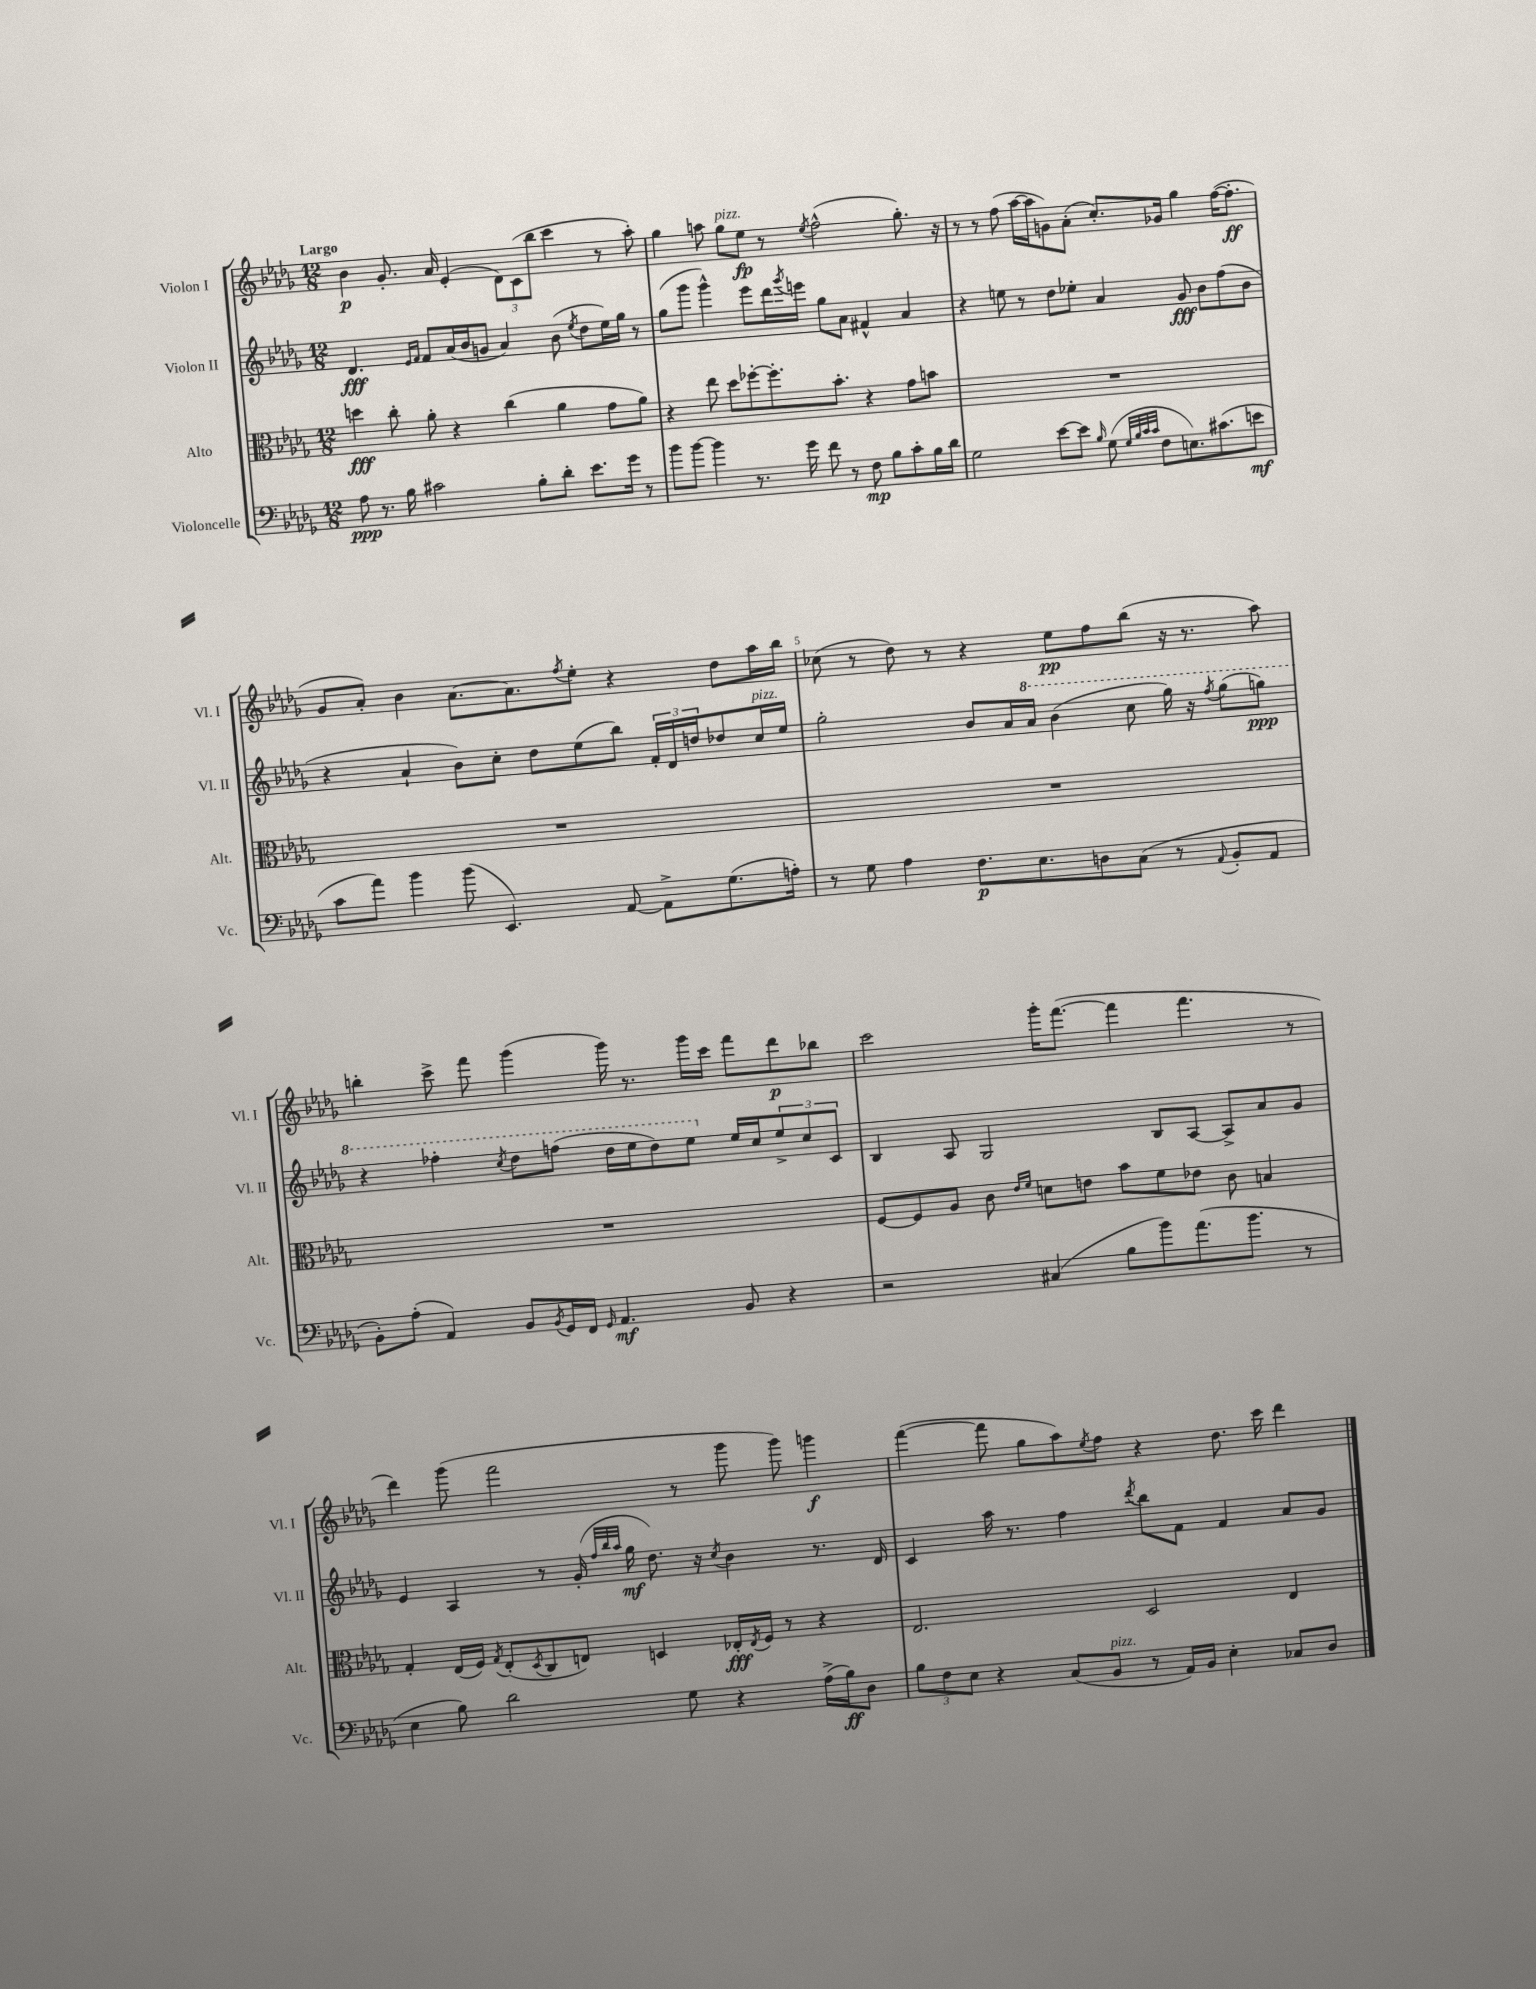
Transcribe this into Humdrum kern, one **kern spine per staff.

**kern	**kern	**kern	**kern
*staff4	*staff3	*staff2	*staff1
*clefF4	*clefC3	*clefG2	*clefG2
*k[b-e-a-d-g-]	*k[b-e-a-d-g-]	*k[b-e-a-d-g-]	*k[b-e-a-d-g-]
*M12/8	*M12/8	*M12/8	*M12/8
8A-	4dd	4.d-	4b-
8.r	.	.	.
.	8cc'	.	8.g-'
16B-	.	.	.
.	.	16qqe-	.
.	.	16qqf	.
2c#	8a-'	8f	.
.	.	.	16a-
.	4r	(16a-	(4e-'
.	.	16b-	.
.	.	8g	.
.	(4cc	4a-)	12d-)
.	.	.	(12c
8B-'	.	.	.
.	.	.	12bb-
8d-'	4a-	(8b-	4ccc
.	.	8qee-	.
8.e-	.	8dd-	.
.	8g-	16ee-)	8r
16g-	.	16gg-	.
8r	8a-)	8r	8aa-')
=	=	=	=
8b-	4r	(8gg-	4gg-
[8b-	.	8ggg-	.
4b-]	8ee-	4ggg-^^)	8aa
.	8dd-	.	8gg-
8.r	[8ff-'	8eee-	8ee-
.	8.ff-']	16ddd-	8r
.	.	8qggg-	.
16g-	.	16eee	.
.	.	.	8qee-
8f	.	8gg-	(2ff^^
.	8.b-'	.	.
8r	.	8a-	.
8F	4r	4f#^^	.
8B-	.	.	.
8c'	8g-	4a-	8.gg-')
16B-	8b	.	.
16d-	.	.	16r
=	=	=	=
2G-	1.r	4r	8r
.	.	.	8r
.	.	8ee	(8ff
.	.	8r	[16aa-
.	.	.	16aa-]
[8e-	.	8dd-	8g)
8e-]	.	8ee-'	(8a-'
16qqB-	.	.	.
(8G-	.	4a-	8.cc')
32qqG-	.	.	.
32qqB-	.	.	.
32qqc	.	.	.
32qqc	.	.	.
8F	.	.	.
.	.	.	16g-
8.E)	.	8g-	4gg-
.	.	8b-	.
(8.c#	.	.	.
.	.	(8ff	([16ff
.	.	.	8.ff']
8e	.	8b-	.
=	=	=	=
8c	1.r	4r	8g-
8a-)	.	.	8a-')
4b-	.	4a-`	4b-
(8b-	.	8b-)	[8.a-
4.EE-)	.	8cc'	.
.	.	.	8.a-]
.	.	8dd-	.
.	.	.	8qff
.	.	(8ee-	8ee-'
[8AA-	.	8bb-)	4r
8AA-^]	.	24f'	.
.	.	24d-	.
.	.	24dd	.
(8.G-	.	8dd-	8dd-
.	.	16cc	16aa-
16A')	.	16ee-	16bb-
=	=	=	=
8r	1.r	2gg-'	(8cc-
8G-	.	.	8r
4A-	.	.	8dd-)
.	.	.	8r
8.F	.	8b-	4r
.	.	16a-	.
8.E-	.	16aa-	.
.	.	(4bb-	8ee-
8D	.	.	8ff
(8C	.	8ccc	(8bb-
8r	.	16ggg-)	16r
.	.	16r	8.r
8qqAA-	.	8qfff	.
8BB-'	.	(8ggg-	.
8AA-	.	8ggg)	8aa-)
=	=	=	=
8BB-')	1.r	4r	4bb'
(8A-'	.	.	.
4AA-)	.	4fff-'	8ccc^
.	.	.	8fff
.	.	8qccc	.
8BB-	.	8ddd-	(4ggg-
8qBB-	.	.	.
16GG-	.	(8fff	.
16FF	.	.	.
16qqGG-	.	.	.
4.AA-	.	16ddd-	16ggg-)
.	.	16eee-	8.r
.	.	8ddd-)	.
.	.	8eee-	16ggg-
.	.	.	16ccc
8BB-	.	16ee-	8fff
.	.	16cc	.
4r	.	12ee-^	8ddd-
.	.	12cc	.
.	.	.	8bb-
.	.	12c	.
=	=	=	=
2r	[8F	4B-	2ccc
.	8F]	.	.
.	8A-	8A-	.
.	8c	2G-	.
.	16qqe-	.	.
.	16qqf	.	.
(4C#	8d	.	16ggg-'
.	.	.	([8.fff
.	8e	.	.
8B-	8b-	.	4fff]
8b-)	8f	8B-	.
(8.a-	8e-	[8A-	4.fff
.	8c	8A-^]	.
8.b-	.	.	.
.	4B	8a-	.
8r	.	8g-	8r
=	=	=	=
4E-	4G-'	4e-	4ddd-)
8B-)	(16E-	4A-	(8ggg-
.	16F)	.	.
.	8qG-	.	.
2d-	(8E-'	.	2fff
.	8qD-	.	.
.	8C	8r	.
.	8E)	(16g-'	.
.	.	32qqff	.
.	.	32qqbb-	.
.	.	32qqaa-	.
.	.	16gg-	.
.	4D	8.dd-)	.
8G-	.	.	8r
.	.	16r	.
.	.	8qcc	.
4r	16E-'	4b-	8ggg-
.	8qE-	.	.
.	16F	.	.
.	8r	.	8ggg-)
(16A-^	4r	8.r	4ggg
16B-)	.	.	.
8D-	.	.	.
.	.	16d-	.
=	=	=	=
12B-	2.E-	4c	([4fff
12F	.	.	.
12E-	.	.	.
4r	.	16aa-	8fff]
.	.	8.r	.
.	.	.	8gg-
(8C	.	4ff	8aa-)
.	.	.	8qee-
8BB-	.	.	8ff
.	.	8qddd-	.
8r	2D-	8bb-	4r
16AA-)	.	8f	.
16BB-	.	.	.
4E-'	.	4f	8.dd-
.	.	.	16ccc
8C-	4E-	8a-	4ddd-
8D-	.	8g-	.
==	==	==	==
*-	*-	*-	*-
